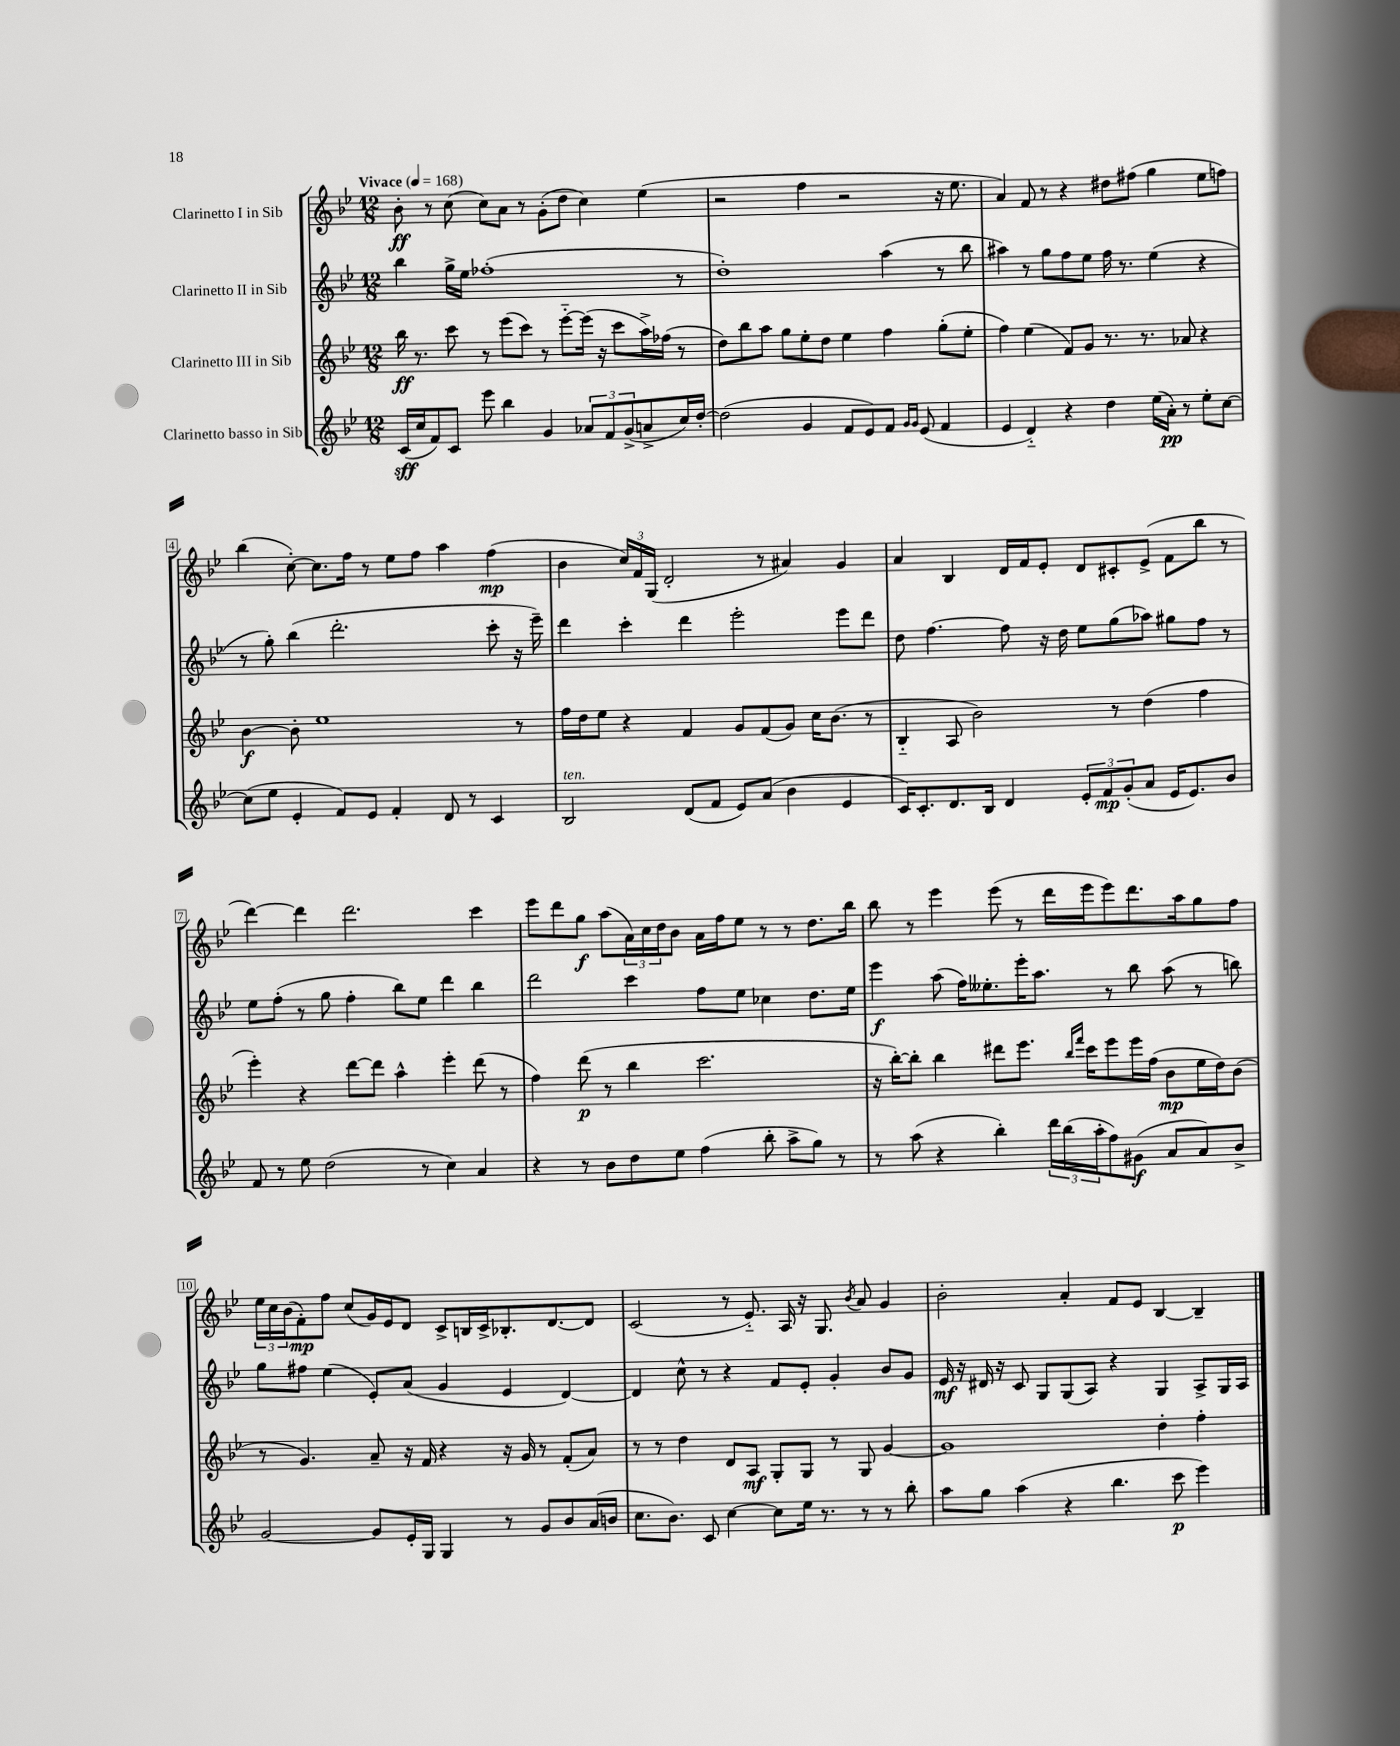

**kern	**kern	**kern	**kern
*staff4	*staff3	*staff2	*staff1
*clefG2	*clefG2	*clefG2	*clefG2
*k[b-e-]	*k[b-e-]	*k[b-e-]	*k[b-e-]
*M12/8	*M12/8	*M12/8	*M12/8
*MM168	*MM168	*MM168	*MM168
(16c/LL	16bb-\	4bb-\	8b-'\
16cc/J	8.r	.	.
8f/)	.	.	8r
8c/J	8ccc\	16gg^\LL	(8cc\
.	.	16ee-\JJ	.
8eee-\	8r	(1ff-'	8cc\L)
4bb-\	(8eee-\L	.	8a\J
.	8ccc\J)	.	8r
4g/	8r	.	(8g'\L
.	[8eee-'~\L	.	8dd\J
12a-/L	(16eee-\]Jk	.	4cc\)
.	16r	.	.
12f/	.	.	.
.	8ccc\L	.	.
(12g^/	.	.	.
8a^/	16aa^\L)	.	(4ee-\
.	(16ff-\JJ	.	.
16cc/L)	8r	8r	.
[16dd'/JJ	.	.	.
=	=	=	=
(2dd\]	8dd\L)	1dd')	2r
.	8bb-\	.	.
.	8aa\J	.	.
.	8gg\L	.	.
4g/	8ee-'\	.	4ff\
.	8dd\J	.	.
8f/L	4ee-\	.	2r
8e-/)	.	.	.
8f/J	4ff\	(4aa\	.
16qqg/LL	.	.	.
16qqg/JJ	.	.	.
(8e-/	.	.	.
4f/	(8gg'\L	8r	16r
.	.	.	8.ee-\
.	8ee-'\J	8bb-\	.
=	=	=	=
4e-/	4ff\)	4aa#\)	4a/)
4d'~/)	(4ee-\	8r	8f/
.	.	8gg\L	8r
4r	8f/L)	8ff\	4r
.	8g/J	8ee-\J	.
4dd\	8.r	16ff\	8dd#\L
.	.	8.r	.
.	.	.	(8ff#\J
.	8.r	.	.
(16ee-\LL	.	(4ee-\	4gg\
16a'\JJ)	.	.	.
8r	8a-/	.	.
8ee-'\L	4r	4r	8ee-\L
[8cc\J	.	.	8ff\J)
=	=	=	=
(8cc\]L	[4b-\	8r	(4bb-\
8ee-\J	.	8gg'\)	.
4e-'/	8b-'\]	(4bb-\	[8cc'\)
.	1ee-	.	8.cc\]L
8f/L)	.	2.ddd'\	.
.	.	.	16ff\Jk
8e-/J	.	.	8r
4f'/	.	.	8ee-\L
.	.	.	8ff\J
8d/	.	.	4aa\
8r	.	.	.
4c/	.	8ccc'\	(4ff\
.	8r	16r	.
.	.	16eee-~\)	.
=	=	=	=
2B-/	16ff\LL	4ddd\	4b-\
.	16dd\J	.	.
.	8ee-\J	.	.
.	4r	4ccc'\	24cc/LL)
.	.	.	24f/
.	.	.	(24G/JJ
.	.	.	2d'/
(8d/L	4f/	4ddd\	.
8f/J	.	.	.
8e-/L)	8g/L	2eee-'\	.
(8a/J	(8f/	.	8r
4b-\	8g/J)	.	4a#/)
.	16cc\LK	.	.
.	(8.b-\J	.	.
4e-/	.	8eee-\L	4g/
.	8r	8ddd\J	.
=	=	=	=
16c/LK)	4B-'~/	8dd\	4a/
8.c'/	.	.	.
.	.	[4.ff\	.
8.d/	8A/	.	4B-/
.	2b-\)	.	.
16B-/Jk	.	.	.
4d/	.	8ff\]	16d/LL
.	.	.	16f/J
.	.	16r	8e-'/J
.	.	16dd\	.
12e-'/L	.	8ee-\L	8d/L
12f/	.	.	.
.	8r	(8gg\	8c#'/
(12g'/	.	.	.
8a/J	(4dd\	8aa-\J)	(8e-^/J
16e-/LK	.	8gg#\L	8f\L
8.e-/)	.	.	.
.	4ff\	8ff\J	8bb-\J
8b-/J	.	8r	8r
=	=	=	=
8f/	4eee-'\)	8ee-\L	[4ddd\)
8r	.	(8ff'\J	.
8ee-\	4r	8r	4ddd\]
(2dd\	.	8gg\	.
.	[8ddd\L	4ff'\	2.ddd\
.	8ddd\]J	.	.
.	4aa^^\	8bb-\L)	.
8r	.	8ee-\J	.
4cc\)	4eee-'\	4ddd\	.
4a/	(8ddd\	4bb-\	4ccc\
.	8r	.	.
=	=	=	=
4r	4ff\)	2ddd\	8eee-\L
.	.	.	8ddd\
8r	(8ddd\	.	8gg\J
8b-\L	8r	.	(8aa\L
8dd\	4bb-\	4ccc\	24a\L)
.	.	.	24cc\
.	.	.	24dd\J
8ee-\J	.	.	8b-\J
(4ff\	2.ccc\	8ff\L	16a\LL
.	.	.	16ff\J
.	.	8ee-\J	8ee-\J
8bb-'\	.	4cc-\	8r
8aa^\L	.	.	8r
8gg\J)	.	8.dd\L	8.dd\L
8r	.	.	.
.	.	16ee-\Jk	16bb-\Jk
=	=	=	=
8r	16r	4eee-\	8bb-\
.	[16bb-'\LK)	.	.
(8aa\	8bb-'\]J	.	8r
4r	4bb-\	(8aa\	4eee-\
.	.	16ff\LK)	.
.	.	8.ee--'\	.
4bb-'\)	8ddd#\L	.	(8eee-\
.	8.eee-\J	16eee-'\K	8r
.	.	8.aa\J	.
24ddd\LL	.	.	16ddd\LL
(24bb-\	.	.	.
.	16qqbb-/LL	.	.
.	16qqfff/JJ	.	.
.	16ccc\LK	.	16eee-\J
24aa'\J	.	.	.
8ff\)	8eee-\	8r	8eee-\)
(8g#\J	16eee-\L	8bb-\	8.ddd\
.	(16ff\JJ	.	.
8a/L	8b-\L	(8aa\	.
.	.	.	16aa\k
8a/)	16ee-\L	8r	8gg\
.	16dd\J)	.	.
8b-^/J	(8b-\J	8bb\)	8ff\J
=	=	=	=
[2g/	8r	8gg\L	24ee-\LL
.	.	.	24cc\
.	.	.	(24b-\J
.	4.g/)	8ff#\J	8f'\)
.	.	(4ee-\	8ff\J
.	.	.	(8cc/L
8g/]L	8a~/	8e-'/L)	16g/L)
.	.	.	16e-/J
16e-'/L	16r	(8a/J	8d/J
16G/JJ	16f/	.	.
4G/	4r	4g/	8c^/L
.	.	.	16B/L
.	.	.	16c^/J
8r	16r	4e-/	8.B-'/
.	16g/	.	.
8g/L	8r	.	.
.	.	.	[8.d/
8b-/	(8f'/L	[4d/)	.
(16a/L	8a/J)	.	8d/]J
16b/JJ	.	.	.
=	=	=	=
8.cc\L	8r	4d/]	(2c/
.	8r	.	.
8.b-\J)	.	.	.
.	4dd\	8cc^^\	.
8c/	.	8r	.
[4cc\	8d/L	4r	8r
.	8A/J	.	8.e-'~/)
8cc\]L	8G'/L	8f/L	.
.	.	.	16A/
16ee-\Jk	8G/J	8e-'/J	16r
8.r	.	.	8.G/
.	8r	4g'/	.
.	.	.	8qb-/
8r	8G/	.	8a/
8r	[4g/	8b-/L	4g/
8bb-'\	.	8g/J	.
=	=	=	=
8aa\L	1g]	16e-/	2b-'\
.	.	16r	.
8gg\J	.	16d#/	.
.	.	16r	.
(4aa\	.	8c/	.
.	.	8G/L	.
4r	.	(8G/	4a'/
.	.	8A/J)	.
4.bb-\	.	4r	8f/L
.	.	.	8e-/J
.	4dd'\	4G/	[4B-/
8ccc\	.	.	.
4eee-\)	4ff'\	8A^/L	4B-~/]
.	.	16G/L	.
.	.	16A/JJ	.
==	==	==	==
*-	*-	*-	*-
